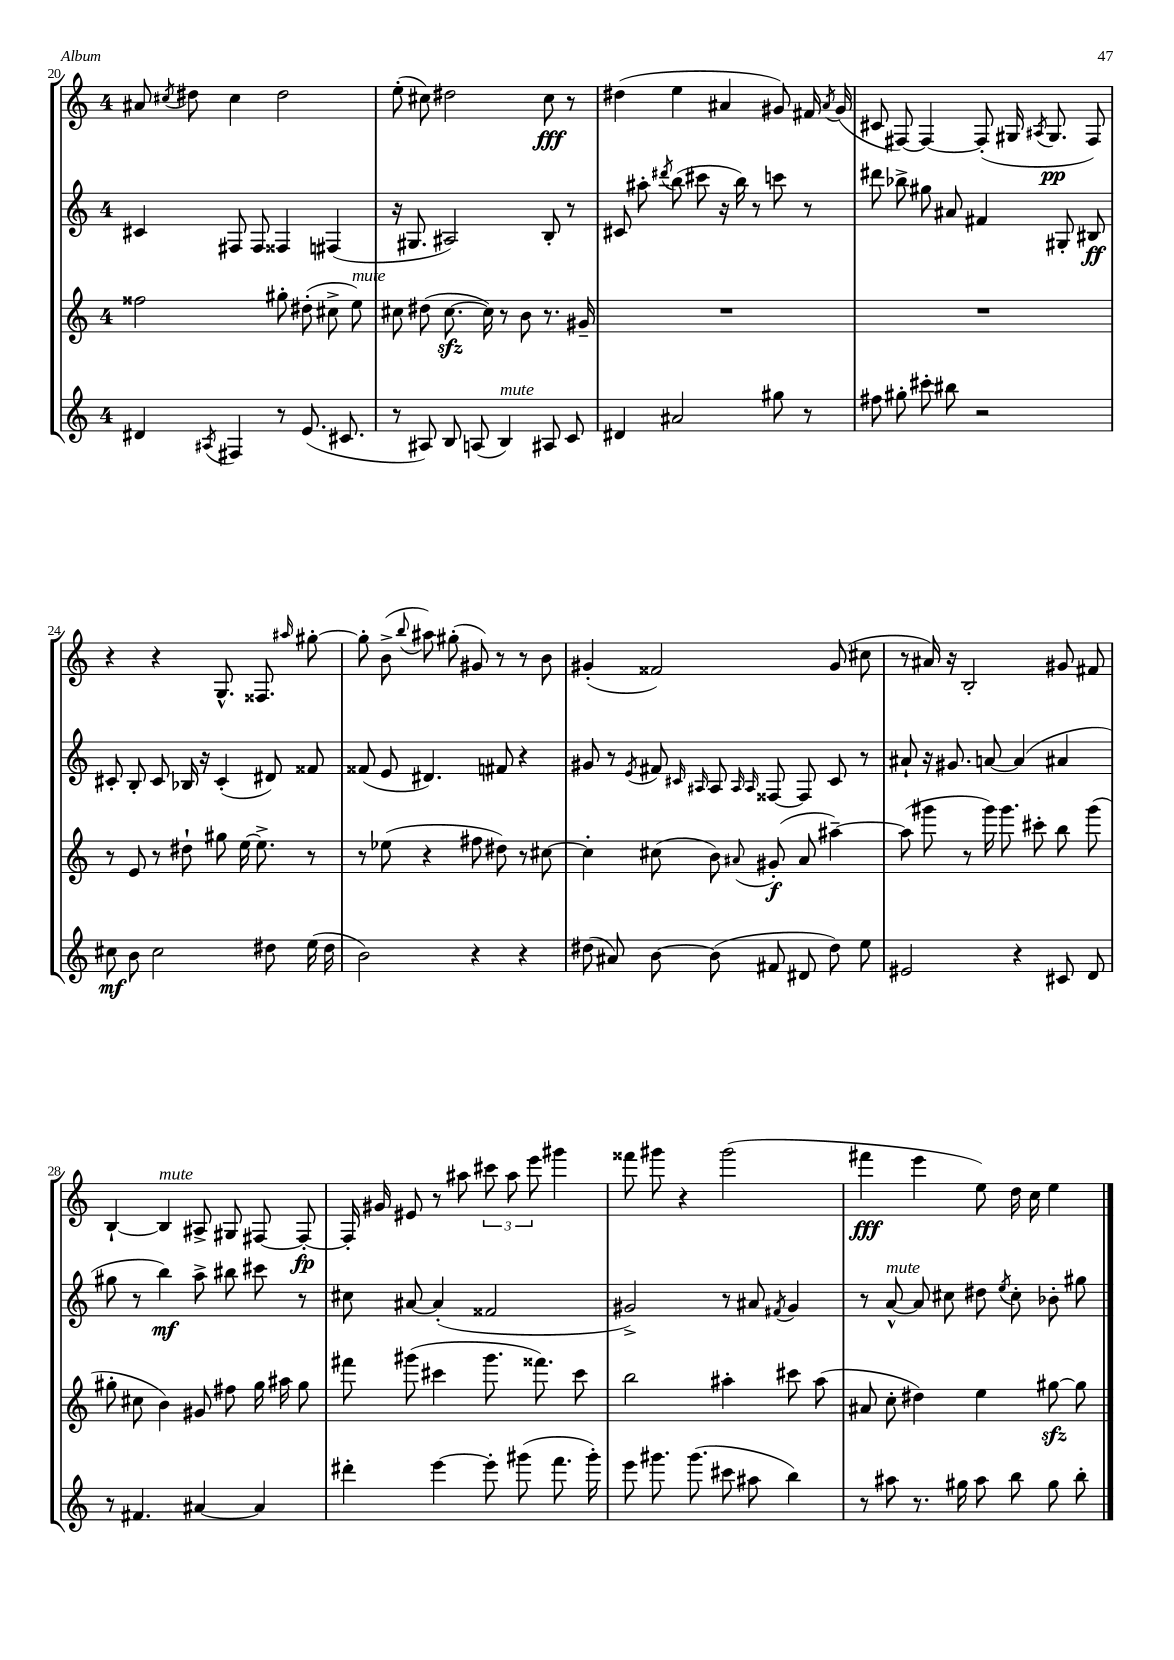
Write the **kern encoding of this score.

**kern	**dynam	**kern	**dynam	**kern	**dynam	**kern	**dynam
*part4	*part4	*part3	*part3	*part2	*part2	*part1	*part1
*staff4	*staff4	*staff3	*staff3	*staff2	*staff2	*staff1	*staff1
*clefG2	*	*clefG2	*	*clefG2	*	*clefG2	*
*k[]	*	*k[]	*	*k[]	*	*k[]	*
*M4/4	*	*M4/4	*	*M4/4	*	*M4/4	*
=20	=20	=20	=20	=20	=20	=20	=20
4d#X/	.	2ff##X\	.	4c#X/	.	8a#X/	.
.	.	.	.	.	.	8qcc#X/	.
.	.	.	.	.	.	8dd#X\	.
8qA#X/	.	.	.	.	.	.	.
4F#X/	.	.	.	8F#X/	.	4cc#\	.
.	.	.	.	8F#/	.	.	.
8r	.	8gg#X'\	.	4F##X/	.	2dd#\	.
(8.e/	.	(8dd#X'\	.	.	.	.	.
.	.	8cc#X^\	.	(4F#X/	.	.	.
8.c#X/	.	.	.	.	.	.	.
!	!	!LO:TX:a:i:t=mute	!	!	!	!	!
.	.	8ee\)	.	.	.	.	.
=21	=21	=21	=21	=21	=21	=21	=21
8r	.	8cc#X\	.	16r	.	(8ee'\	.
.	.	.	.	8.G#X/	.	.	.
8A#X/)	.	(8dd#X\	.	.	.	8cc#X\)	.
8B/	.	[8.cc#zz\	.	2A#X/)	.	2dd#X\	.
(8An/	.	.	.	.	.	.	.
.	.	16cc#\])	.	.	.	.	.
!LO:TX:a:i:t=mute	!	!	!	!	!	!	!
4B/)	.	8r	.	.	.	.	.
.	.	8b\	.	.	.	.	.
8A#X/	.	8.r	.	8B'/	.	8cc#\	fff
8c/	.	.	.	8r	.	8r	.
.	.	16g#X~/	.	.	.	.	.
=22	=22	=22	=22	=22	=22	=22	=22
4d#X/	.	1r	.	8c#X/	.	(4dd#X\	.
.	.	.	.	8aa#X'\	.	.	.
.	.	.	.	8qddd#X/	.	.	.
2a#X/	.	.	.	(8bb\	.	4ee\	.
.	.	.	.	8ccc#X\	.	.	.
.	.	.	.	16r	.	4a#X/	.
.	.	.	.	16bb\)	.	.	.
.	.	.	.	8r	.	.	.
8gg#X\	.	.	.	8cccn\	.	8g#X/)	.
8r	.	.	.	8r	.	16f#X/	.
.	.	.	.	.	.	8qa#/	.
.	.	.	.	.	.	(16g#/	.
=23	=23	=23	=23	=23	=23	=23	=23
8ff#X\	.	1r	.	8ddd#X\	.	8c#X/	.
8gg#X'\	.	.	.	8bb-X^\	.	[8F#X/)	.
8ccc#X'\	.	.	.	8gg#X\	.	4F#/_	.
8bb#X\	.	.	.	8a#X/	.	.	.
2r	.	.	.	4f#X/	.	(8F#'/]	.
.	.	.	.	.	.	16G#X/	.
.	.	.	.	.	.	8qA#X/	.
.	.	.	.	.	.	8.G#/	pp
.	.	.	.	8G#X'/	.	.	.
.	.	.	.	8B#X/	ff	8F#/)	.
!!LO:LB:g=z
=24	=24	=24	=24	=24	=24	=24	=24
8cc#X\	mf	8r	.	8c#X'/	.	4r	.
8b\	.	8e/	.	8B'/	.	.	.
2cc#\	.	8r	.	8c#/	.	4r	.
.	.	8dd#X`\	.	16B-X/	.	.	.
.	.	.	.	16r	.	.	.
.	.	8gg#X\	.	(4c#'/	.	8.G^^/	.
.	.	[16ee\	.	.	.	.	.
.	.	8.ee^\]	.	.	.	8.F##X/	.
8dd#X\	.	.	.	8d#X/)	.	.	.
.	.	.	.	.	.	16qqaa#X/	.
(16ee\	.	8r	.	8f##X/	.	[8gg#X'\	.
16dd#\	.	.	.	.	.	.	.
=25	=25	=25	=25	=25	=25	=25	=25
2b\)	.	8r	.	(8f##X/	.	8gg#'\]	.
.	.	(8ee-X\	.	8e/	.	(8b^\	.
.	.	.	.	.	.	8qqbb/	.
.	.	4r	.	4.d#X/)	.	8aa#X\)	.
.	.	.	.	.	.	(8gg#X'\	.
4r	.	8ff#X\	.	.	.	8g#X/)	.
.	.	8dd#X\)	.	8f#X/	.	8r	.
4r	.	8r	.	4r	.	8r	.
.	.	[8cc#X\	.	.	.	8b\	.
=26	=26	=26	=26	=26	=26	=26	=26
(8dd#X\	.	4cc#'\]	.	8g#X/	.	(4g#X'/	.
8a#X/)	.	.	.	8r	.	.	.
.	.	.	.	8qe/	.	.	.
[8b\	.	(8cc#X\	.	8f#X/	.	2f##X/)	.
.	.	.	.	16qqc#X/	.	.	.
.	.	.	.	16qqA#X/	.	.	.
(8b\]	.	8b\)	.	8A#/	.	.	.
.	.	.	.	16qqA#/	.	.	.
.	.	8qqa#X/	.	16qqA#/	.	.	.
8f#X/	.	(8g#X'/	f	[8F##X/	.	.	.
8d#X/	.	8a#/	.	8F##/]	.	.	.
8dd#\)	.	[4aa#X~\)	.	8c#/	.	(8g#/	.
8ee\	.	.	.	8r	.	8cc#X\	.
=27	=27	=27	=27	=27	=27	=27	=27
2e#X/	.	(8aa#\]	.	8a#X`/	.	8r	.
.	.	8ggg#X\	.	16r	.	16a#X/)	.
.	.	.	.	8.g#X/	.	16r	.
.	.	8r	.	.	.	2B'/	.
.	.	16ggg#\)	.	[8an/	.	.	.
.	.	8.ggg#\	.	.	.	.	.
4r	.	.	.	(4a/]	.	.	.
.	.	8ccc#X'\	.	.	.	.	.
8c#X/	.	8bb\	.	4a#X/	.	8g#X/	.
8d/	.	(8ggg#\	.	.	.	8f#X/	.
!!LO:LB:g=z
=28	=28	=28	=28	=28	=28	=28	=28
8r	.	8gg#X'\	.	8gg#X\	.	[4B`/	.
4.f#X/	.	8cc#X\	.	8r	.	.	.
!	!	!	!	!	!	!LO:TX:a:i:t=mute	!
.	.	4b\)	.	4bb\)	mf	4B/]	.
[4a#X/	.	8g#X/	.	8aa^\	.	8A#X^/	.
.	.	8ff#X\	.	8bb#X\	.	8G#X/	.
4a#/]	.	16gg#\	.	8ccc#X\	.	[8F#X/	.
.	.	16aa#X\	.	.	.	.	.
.	.	8gg#\	.	8r	.	8F#'/_	fp
=29	=29	=29	=29	=29	=29	=29	=29
4ddd#X'\	.	8fff#X\	.	8cc#X\	.	16F#'/]	.
.	.	.	.	.	.	16g#X/	.
.	.	(8ggg#X\	.	[8a#X/	.	8e#X/	.
[4eee\	.	4ccc#X\	.	(4a#'/]	.	8r	.
.	.	.	.	.	.	8aa#X\	.
8eee'\]	.	8.ggg#\	.	2f##X/	.	12ccc#X\	.
.	.	.	.	.	.	12aa#\	.
(8ggg#X\	.	.	.	.	.	.	.
.	.	.	.	.	.	12eee\	.
.	.	8.fff##X\)	.	.	.	.	.
8.fff\	.	.	.	.	.	4ggg#X\	.
.	.	8ccc#\	.	.	.	.	.
16ggg#'\)	.	.	.	.	.	.	.
=30	=30	=30	=30	=30	=30	=30	=30
8eee\	.	2bb\	.	2g#X^/)	.	8fff##X\	.
8.ggg#X\	.	.	.	.	.	8ggg#X\	.
.	.	.	.	.	.	4r	.
(8.ggg#\	.	.	.	.	.	.	.
8ccc#X\	.	4aa#X'\	.	8r	.	(2ggg#\	.
8aa#X\	.	.	.	8a#X/	.	.	.
.	.	.	.	8qf#X/	.	.	.
4bb\)	.	8ccc#X\	.	4g#/	.	.	.
.	.	(8aa#\	.	.	.	.	.
=31	=31	=31	=31	=31	=31	=31	=31
8r	.	8a#X/	.	8r	.	4fff#X\	fff
!	!	!	!	!LO:TX:a:i:t=mute	!	!	!
8aa#X\	.	8cc'\	.	[8a^^/	.	.	.
8.r	.	4dd#X\)	.	8a/]	.	4eee\	.
.	.	.	.	8cc#X\	.	.	.
16gg#X\	.	.	.	.	.	.	.
8aa#\	.	4ee\	.	8dd#X\	.	8ee\)	.
.	.	.	.	8qee/	.	.	.
8bb\	.	.	.	8cc#'\	.	16dd\	.
.	.	.	.	.	.	16cc\	.
8gg#\	.	[8gg#Xzz\	.	8b-X'\	.	4ee\	.
8bb'\	.	8gg#\]	.	8gg#X\	.	.	.
==	==	==	==	==	==	==	==
*-	*-	*-	*-	*-	*-	*-	*-
